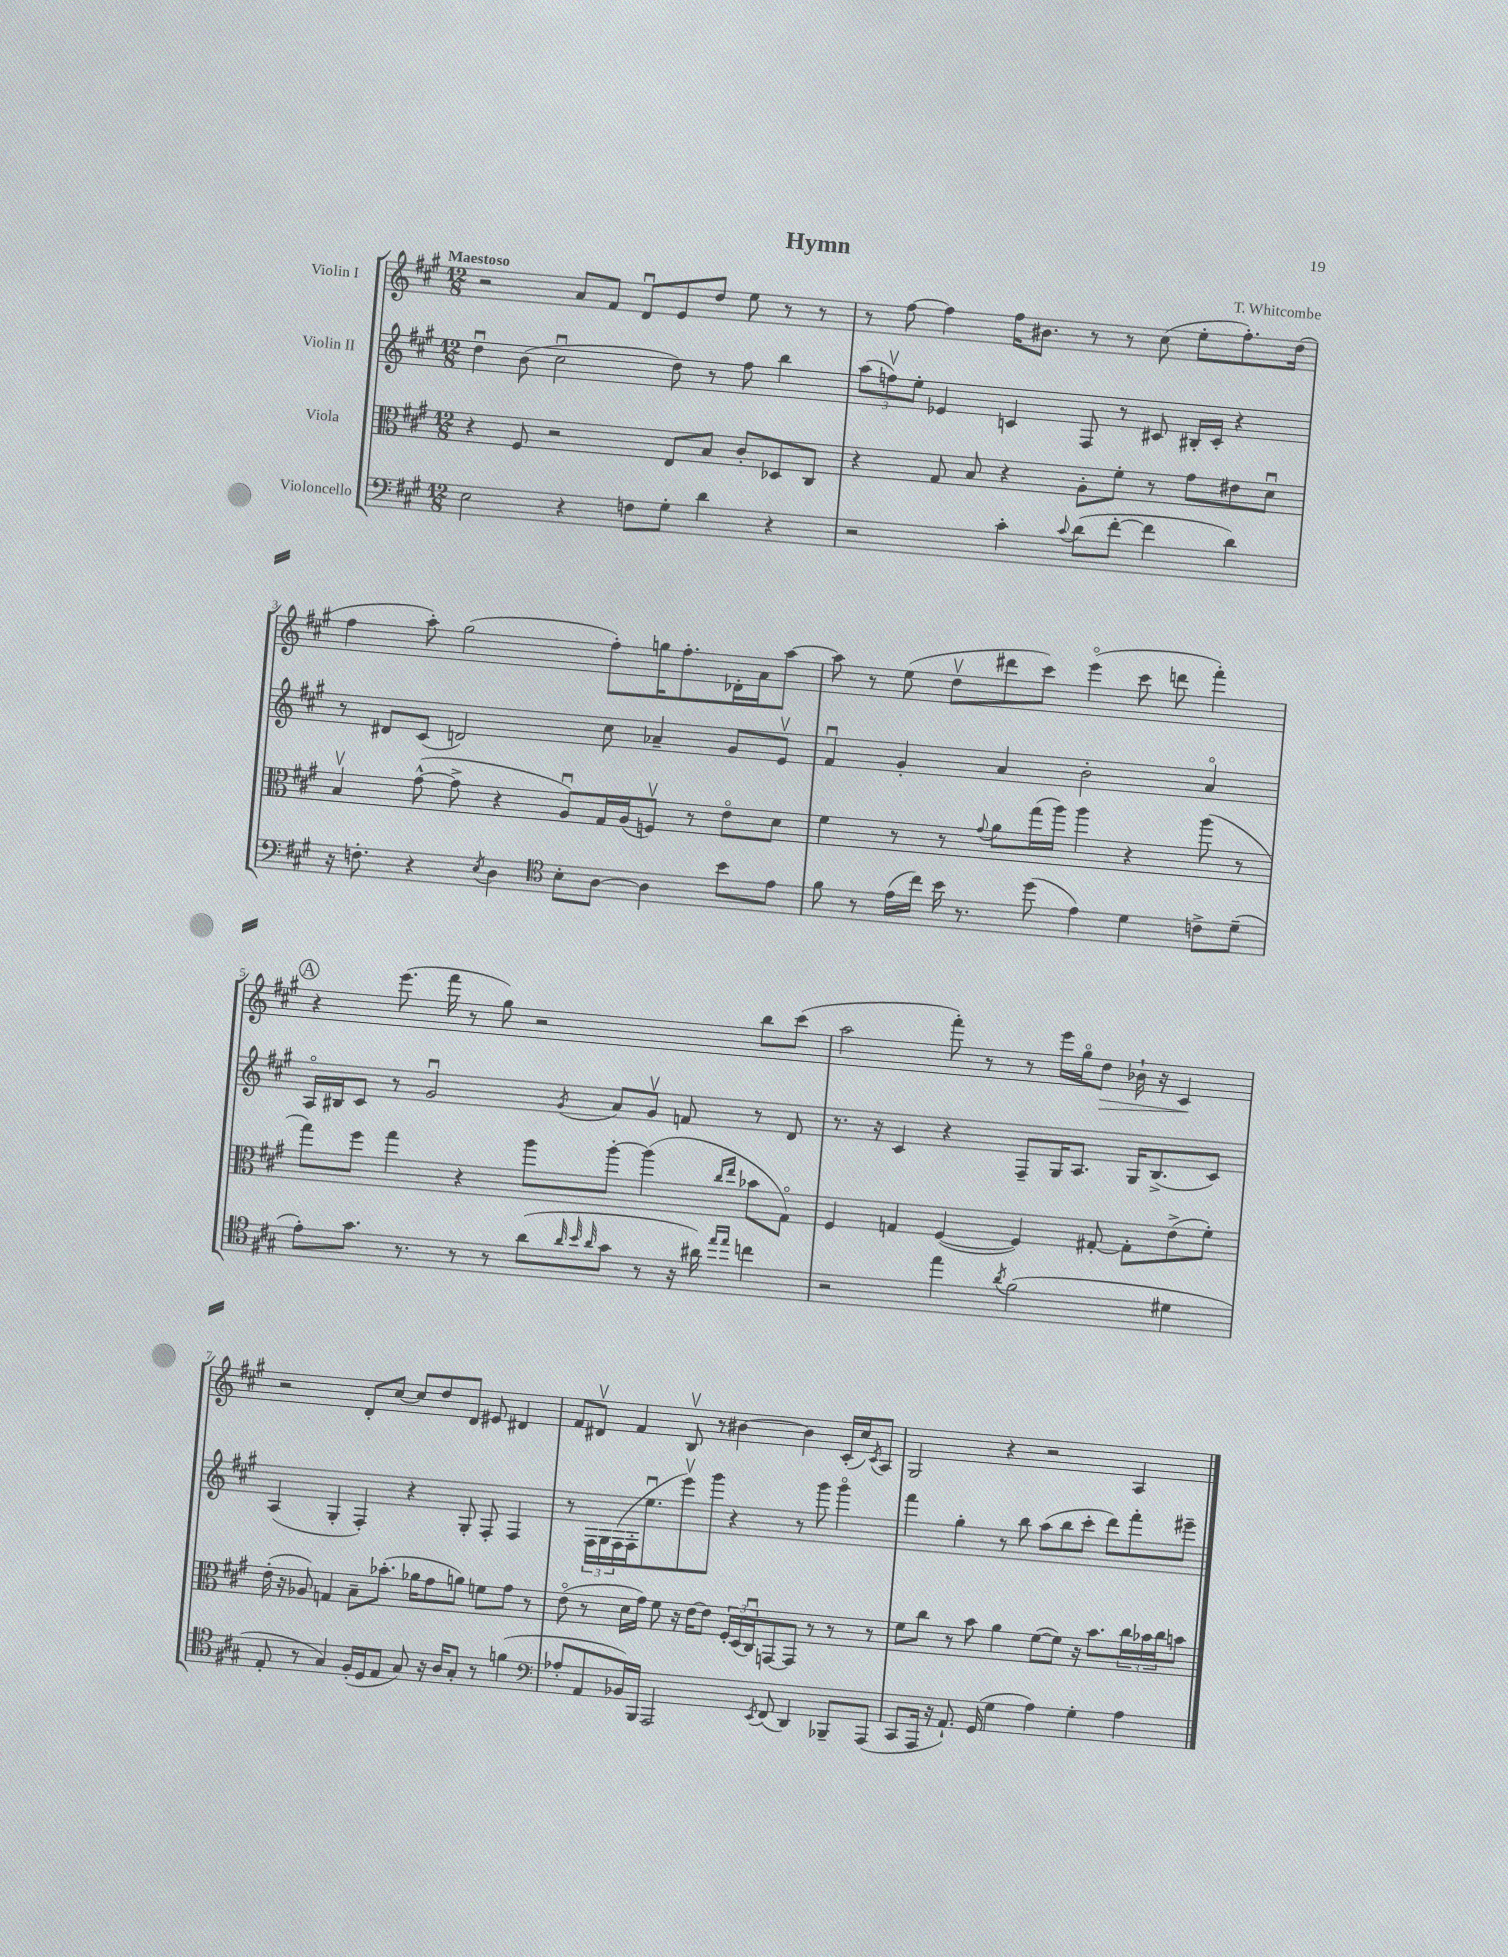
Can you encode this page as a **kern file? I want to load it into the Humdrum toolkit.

**kern	**kern	**kern	**kern
*staff4	*staff3	*staff2	*staff1
*clefF4	*clefC3	*clefG2	*clefG2
*k[f#c#g#]	*k[f#c#g#]	*k[f#c#g#]	*k[f#c#g#]
*M12/8	*M12/8	*M12/8	*M12/8
2E	4r	4ddu	2r
.	8F#	(8b	.
.	2r	2cc#u	.
4r	.	.	8a
.	.	.	8f#
8F	.	.	8du
8G#'	8E	8dd)	8e
4d	8B	8r	8dd
.	8c#'	8ff#	8ee
4r	8D-	4bb	8r
.	8C#	.	8r
=	=	=	=
2r	4r	(12aa	8r
.	.	12ffv)	.
.	.	.	[8ff#
.	.	12ee'	.
.	8G#	4e-	4ff#]
.	8B	.	.
4c#'	4r	4c	16ff#
.	.	.	8.b#
8qqc#	.	.	.
(8d	8A'	8F#	8r
[8f#'	8f#'	8r	8r
4f#]	8r	8c#	(8cc#
.	8g#	16B#'	8ee'
.	.	16c#'	.
4d)	8e#	4r	8.ff#')
.	8du	.	.
.	.	.	(16dd
=	=	=	=
16r	4Bv	8r	4ff#
8.F'	.	.	.
.	.	8d#	.
4r	([8g#^^	(8c#	8aa')
.	8g#^]	2d)	(2gg#
8qE	.	.	.
4D	4r	.	.
*clefC4	*	*	*
8B'	8Au)	.	.
[8A	16G#	8cc#	8ff#')
.	(16A	.	.
4A]	8Fv)	4a-~	16gg
.	.	.	8.ff#'
.	8r	.	.
8b	8eo	8g#	16d-'
.	.	.	16a
8e	8d	8ev	[8aa
=	=	=	=
8f#	4f#	4f#u	8aa]
8r	.	.	8r
(16e	8r	4g#'	(8ee
16cc#)	.	.	.
16b	8r	.	8ddv
8.r	.	.	.
.	8qqg#	.	.
.	8a	4a	8ddd#
(8dd	(16gg#	.	8ccc#)
.	16aa)	.	.
4e)	4aa	2b'	(4eeeo
4d	4r	.	8ccc#
.	.	.	8ddd
8c^	(8aa	4ao	4fff#')
(8d~	8r	.	.
=	=	=	=
8e')	8gg#)	16Ao	4r
.	.	16B#	.
8.g#	8ff#	8c#	.
.	4gg#	8r	(8.eee
8.r	.	.	.
.	.	2g#u	.
.	.	.	16fff#
8r	4r	.	8r
8r	.	.	8gg#)
(8a	8aa	.	2r
32qqa	.	.	.
32qqb	.	.	.
32qqa	.	8qg#	.
8g#	[8aa'	8a	.
8r	(4aa]	8g#v	.
16r	.	8f	.
16a#)	.	.	.
16qqee	16qqcc#	.	.
16qqee	16qqee	.	.
4cc	8b-	8r	8bb
.	8G#o)	8d	(8ccc#
=	=	=	=
2r	4F#	8.r	2aa
.	.	16r	.
.	4G	4c#	.
4ee	([4F#	4r	8fff#')
.	.	.	8r
8qa	.	.	.
(2f#	4F#])	8F#~	8r
.	.	16G#	16eee
.	.	8.A	16gg#o
.	[8G#'	.	8dd
.	8G#']	16G#	16b-`
.	.	(8.B^	16r
4d#	(8e^	.	4c#
.	8f#')	8c#)	.
=	=	=	=
8E'	(16e'	(4A	2r
.	16r	.	.
8r	8A-)	.	.
4G#)	4G	4G#'	.
(16F#'	8B~	4F#')	8d'
16D	.	.	.
8E	(8.b-'	.	[8cc#
8G#)	.	4r	8cc#]
.	16a-	.	.
16r	8g#	.	8dd
16A	.	.	.
8G#'	8a)	8G#'	8d
8r	8f	8F#'	8e#
(4f	8g#	4F#	4d#
.	8r	.	.
=	=	=	=
*clefF4	*	*	*
8A-'	(8eo	8r	8f#
8AA	8r	24F#	8d#v
.	.	24G#	.
.	.	(24F#	.
16BB-)	16d	16F#'	4f#
16BBB	16g#)	8.eeu	.
2AAA	8f#	.	.
.	16r	8eeev)	8Bv
.	[16e	.	.
.	8e]	8ggg#	8r
.	24F#'	4r	[4b#
.	(24D	.	.
.	24C#u)	.	.
8qEE	.	.	.
(8FF#	[8GG	.	.
4DD)	8GG]	8r	4b#]
.	8r	8ggg#	.
8BBB-~	8r	4ggg#o	(16c#'
.	.	.	16cc#)
.	.	.	8qc#
(8AAA	8r	.	8A
=	=	=	=
8CC#	8f#	4fff#	2G#
16AAA	8cc#	.	.
16r	.	.	.
8.AA`)	8r	4gg#'	.
.	8b	.	.
(16GG#	.	.	.
4G#	4a	8r	4r
.	.	8bb	.
4A)	([8f#	(8aa	2r
.	8f#])	8bb	.
4G#'	16r	8ccc#'	.
.	8.b	.	.
.	.	8ddd)	.
4A	24cc#	8fff#'	4A
.	24b-	.	.
.	24cc#	.	.
.	8b	8eee#~	.
==	==	==	==
*-	*-	*-	*-
